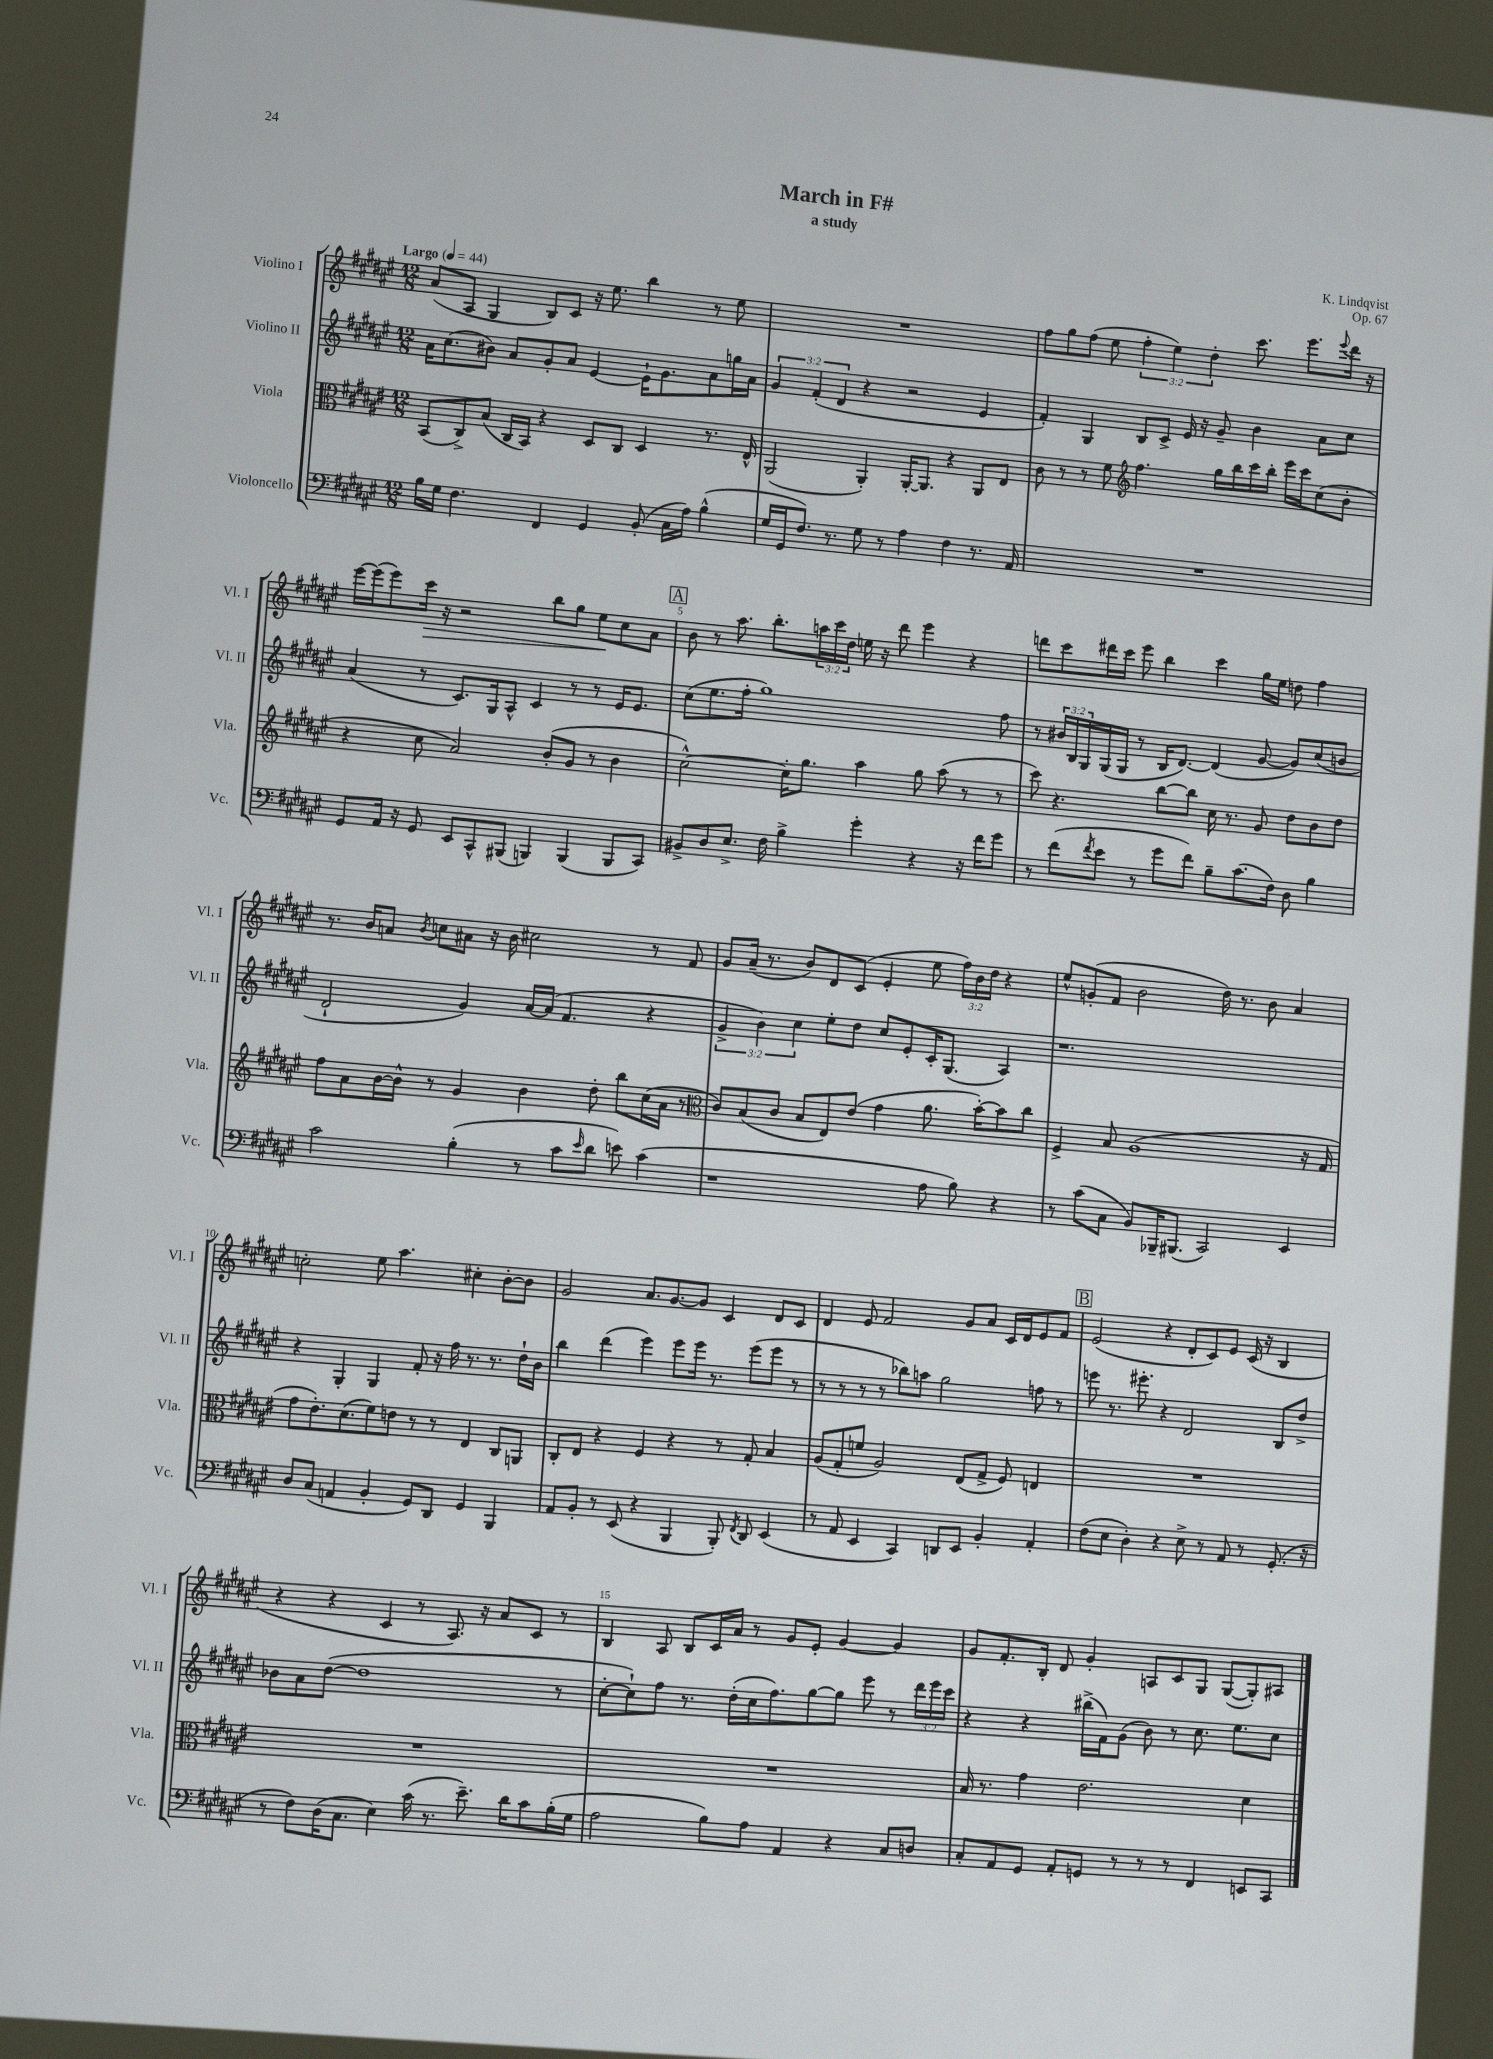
\header { title = "March in F#" composer = "K. Lindqvist" subtitle = "a study" opus = "Op. 67" }
<<
\new StaffGroup <<
\new Staff = "s0" \with { instrumentName = "Violino I" shortInstrumentName = "Vl. I" } {
    \clef treble \key fis \major \numericTimeSignature \time 12/8 \override Staff.TupletNumber.text = #tuplet-number::calc-fraction-text \tempo "Largo" 4 = 44
    ais'8( ais8 gis4 b8) cis'8 r16 eis''8. b''4 r8 eis''8 |
    R1. |
    fis''8 gis''8 fis''8( eis''8 \tuplet 3/2 { fis''4-. eis''4) dis''4-. } cis'''8. eis'''8. \appoggiatura { eis'''8 } dis'''16 r16 |
    eis'''16~ eis'''16( eis'''8) cis'''16\> r16 r2 b''8 gis''8 eis''8\! cis''8 ais'8 |
    \mark \markup { \box "A" } b'8 r8 ais''8. b''8.-. \tuplet 3/2 { a''16 cis'''16 dis''16 } e''16 r16 dis'''8 eis'''4 r4 |
    d'''8 cis'''8 dis'''16 cis'''16 eis'''8 b''4 cis'''4 gis''16 eis''16 d''8 fis''4 |
    r8. b'16 a'8 \acciaccatura { b'8 } c''8 ais'8 r16 b'16 cis''2 r8 fis'8 |
    gis'8 ais'16--( r8. b'8) dis'8 cis'8( eis'4-. eis''8 \tuplet 3/2 { fis''16) b'16 dis''16 } r4 |
    eis''8-^ g'8-.( fis'8 b'2 dis''16) r8. b'8 ais'4 |
    c''2-. eis''8 ais''4. cis''4-. b'8~-. b'8 |
    gis'2 ais'8. gis'8.~ gis'8 cis'4 dis'8 cis'8 |
    dis'4 eis'8 fis'2 gis'8 ais'8 cis'16 dis'16 eis'8 fis'8 |
    \mark \markup { \box "B" } eis'2( r4 dis'8-. cis'8) eis'8 cis'16( r16 b4 |
    r4 r4 cis'4 r8 ais8.) r16 ais'8 cis'8 r8 |
    b4 ais8 b8 cis'16 ais'16 r8 gis'8 eis'8-. gis'4~ gis'4 |
    gis'8 fis'8.-. b16-. dis'8 gis'4-. a8 cis'8 gis8 gis8~( gis8-.) ais8 \bar "|." |
}
\new Staff = "s1" \with { instrumentName = "Violino II" shortInstrumentName = "Vl. II" } {
    \clef treble \key fis \major \numericTimeSignature \time 12/8 \override Staff.TupletNumber.text = #tuplet-number::calc-fraction-text
    ais'16 cis''8.( bis'8) ais'8 gis'8-. ais'8 eis'4~ eis'16-! gis'8. ais'8 g''16 ais'16 |
    \tuplet 3/2 { gis'4 fis'4-.( dis'4 } r4 r2 eis'4 |
    fis'4-.) gis4 b8 cis'8-> eis'16 r16 gis'8-- b'4 ais'8 cis''8 |
    ais'4( r8 cis'8.) gis16 ais8-^ cis'4 r8 r8 eis'16 eis'8. |
    \mark \markup { \box "A" } cis''8( eis''8. fis''16-. gis''1) fis''8 |
    r8 \tuplet 3/2 { bis'16 b16 gis16 } gis16( gis16 r8 b16 dis'8.~) dis'4( gis'8~ gis'8) cis''8( b'8 |
    dis'2-! gis'4) ais'16~ ais'16( fis'4. r4 |
    \tuplet 3/2 { gis'4-> b'4) cis''4 } eis''8-. dis''8 cis''8 eis'8-. cis'16-. gis8.( ais4) |
    r1. |
    r4 gis4-. gis4 fis'8-. r16 fis''16 r8. r8. dis''16-! b'16 |
    b''4 dis'''4( eis'''4) eis'''8 eis'''16 r8. eis'''8( eis'''8 r8 |
    r8 r8 r8 r8 bes''8) a''8 gis''2 f''8 r8 |
    \mark \markup { \box "B" } e'''8 r8. eis'''8.-. r4 dis'2 b8 dis''8-> |
    bes'8 ais'8 dis''8~( dis''1 r8 |
    cis''8~-. cis''8-!) fis''8 r8. dis''16-.( cis''16 fis''8.) gis''8~ gis''8 eis'''8 r8 \tuplet 3/2 { dis'''16 eis'''16 cis'''16 } |
    r4 r4 bis''16->( fis'16) gis'8( b'8) r8 cis''8. eis''8. cis''8 \bar "|." |
}
\new Staff = "s2" \with { instrumentName = "Viola" shortInstrumentName = "Vla." } {
    \clef alto \key fis \major \numericTimeSignature \time 12/8
    b,8( cis8->) b8( cis16 b,16) r4 dis8 cis8 dis4 r8. eis16-^ |
    ais,2( ais,4-.) ais,16~-. ais,8. r4 ais,8 eis8 |
    cis'8 r8 r8 fis'8 \clef treble fis''4. gis''16 b''16 cis'''16 b''16-. eis'''16 cis'''16 cis''8( b'8-. |
    r4 cis''8 ais'2) b'8-.( gis'8 r8 b'4 |
    \mark \markup { \box "A" } cis''2~-^) cis''16-. gis''8. ais''4 gis''8 ais''8( r8 r8 |
    cis'''8) r4. b''8~ b''8 cis''16 r8. gis'8 dis''8 b'8 dis''8 |
    fis''8 ais'8 b'16~ b'16-^ r8 gis'4 b'4 dis''8-. b''8 cis''16( ais'16 r8 |
    \clef alto cis'8) b8( cis'8 b8 eis8) eis'8( gis'4 ais'8. b'16~-.) b'8 cis''8 |
    fis4-> b8 ais1( r16 gis16 |
    gis'8 eis'8.-.) dis'8.( fis'8) e'8 r8 r8 eis4 cis8 a,8 |
    cis8-. eis8 r4 fis4 r4 r8 gis8-. b4 |
    ais8( gis8-. f'8 ais2) eis8( gis8-> fis8) e4 |
    \mark \markup { \box "B" } R1. |
    R1. |
    R1. |
    b16 r8. gis'4 eis'2. dis'4 \bar "|." |
}
\new Staff = "s3" \with { instrumentName = "Violoncello" shortInstrumentName = "Vc." } {
    \clef bass \key fis \major \numericTimeSignature \time 12/8
    b16 gis16 fis4. fis,4 gis,4 b,8-.( cis16 ais16) b4-^( |
    gis16 gis,16 fis8.) r8. gis8 r8 ais4 fis4 r8. ais,16 |
    R1. |
    gis,8 ais,16 r16 gis,8 eis,8 cis,8-^ bis,,8( b,,4) b,,4( b,,8 cis,8) |
    \mark \markup { \box "A" } bis,8-> dis8 eis8.-> fis16 b4-> gis'4-. r4 r16 fis'16 gis'8 |
    r8 fis'8( \acciaccatura { fis'8 } eis'8 r8 gis'8 fis'8) b8-- cis'8.( fis16) dis8 b4 |
    cis'2 b4-.( r8 cis'8 \grace { eis'16 } dis'8 e'8) cis'4( |
    r1 ais8 b8) r4 |
    r8 cis'8( cis8 b,8) bes,,16-- bis,,8.( cis,2) eis,4 |
    dis8 cis8( a,4 b,4-. gis,8) dis,8 gis,4 b,,4 |
    ais,8 b,8-. r8 eis,8( r4 b,,4 b,,8-.) \acciaccatura { fis,8 } dis,8 eis,4( |
    r8 ais,8 eis,4 cis,4) d,8 eis,8 b,4-. ais,4-. |
    \mark \markup { \box "B" } fis8( eis8 dis4-.) r4 eis8-> r8 ais,8 r8 gis,8.-.( r16 |
    r8 fis8) dis16( cis8. eis4) cis'16( r8. eis'8.--) dis'16 cis'8 b16-.( gis16 |
    ais2 b8) ais8 ais,4 r4 cis8 d8 |
    cis8-. ais,8 gis,8 ais,8-. g,8 r8 r8 r8 fis,4 e,8 cis,8 \bar "|." |
}
>>
>>
\layout { \context { \Score \override BarNumber.break-visibility = ##(#f #t #t) barNumberVisibility = #(every-nth-bar-number-visible 5) } }
